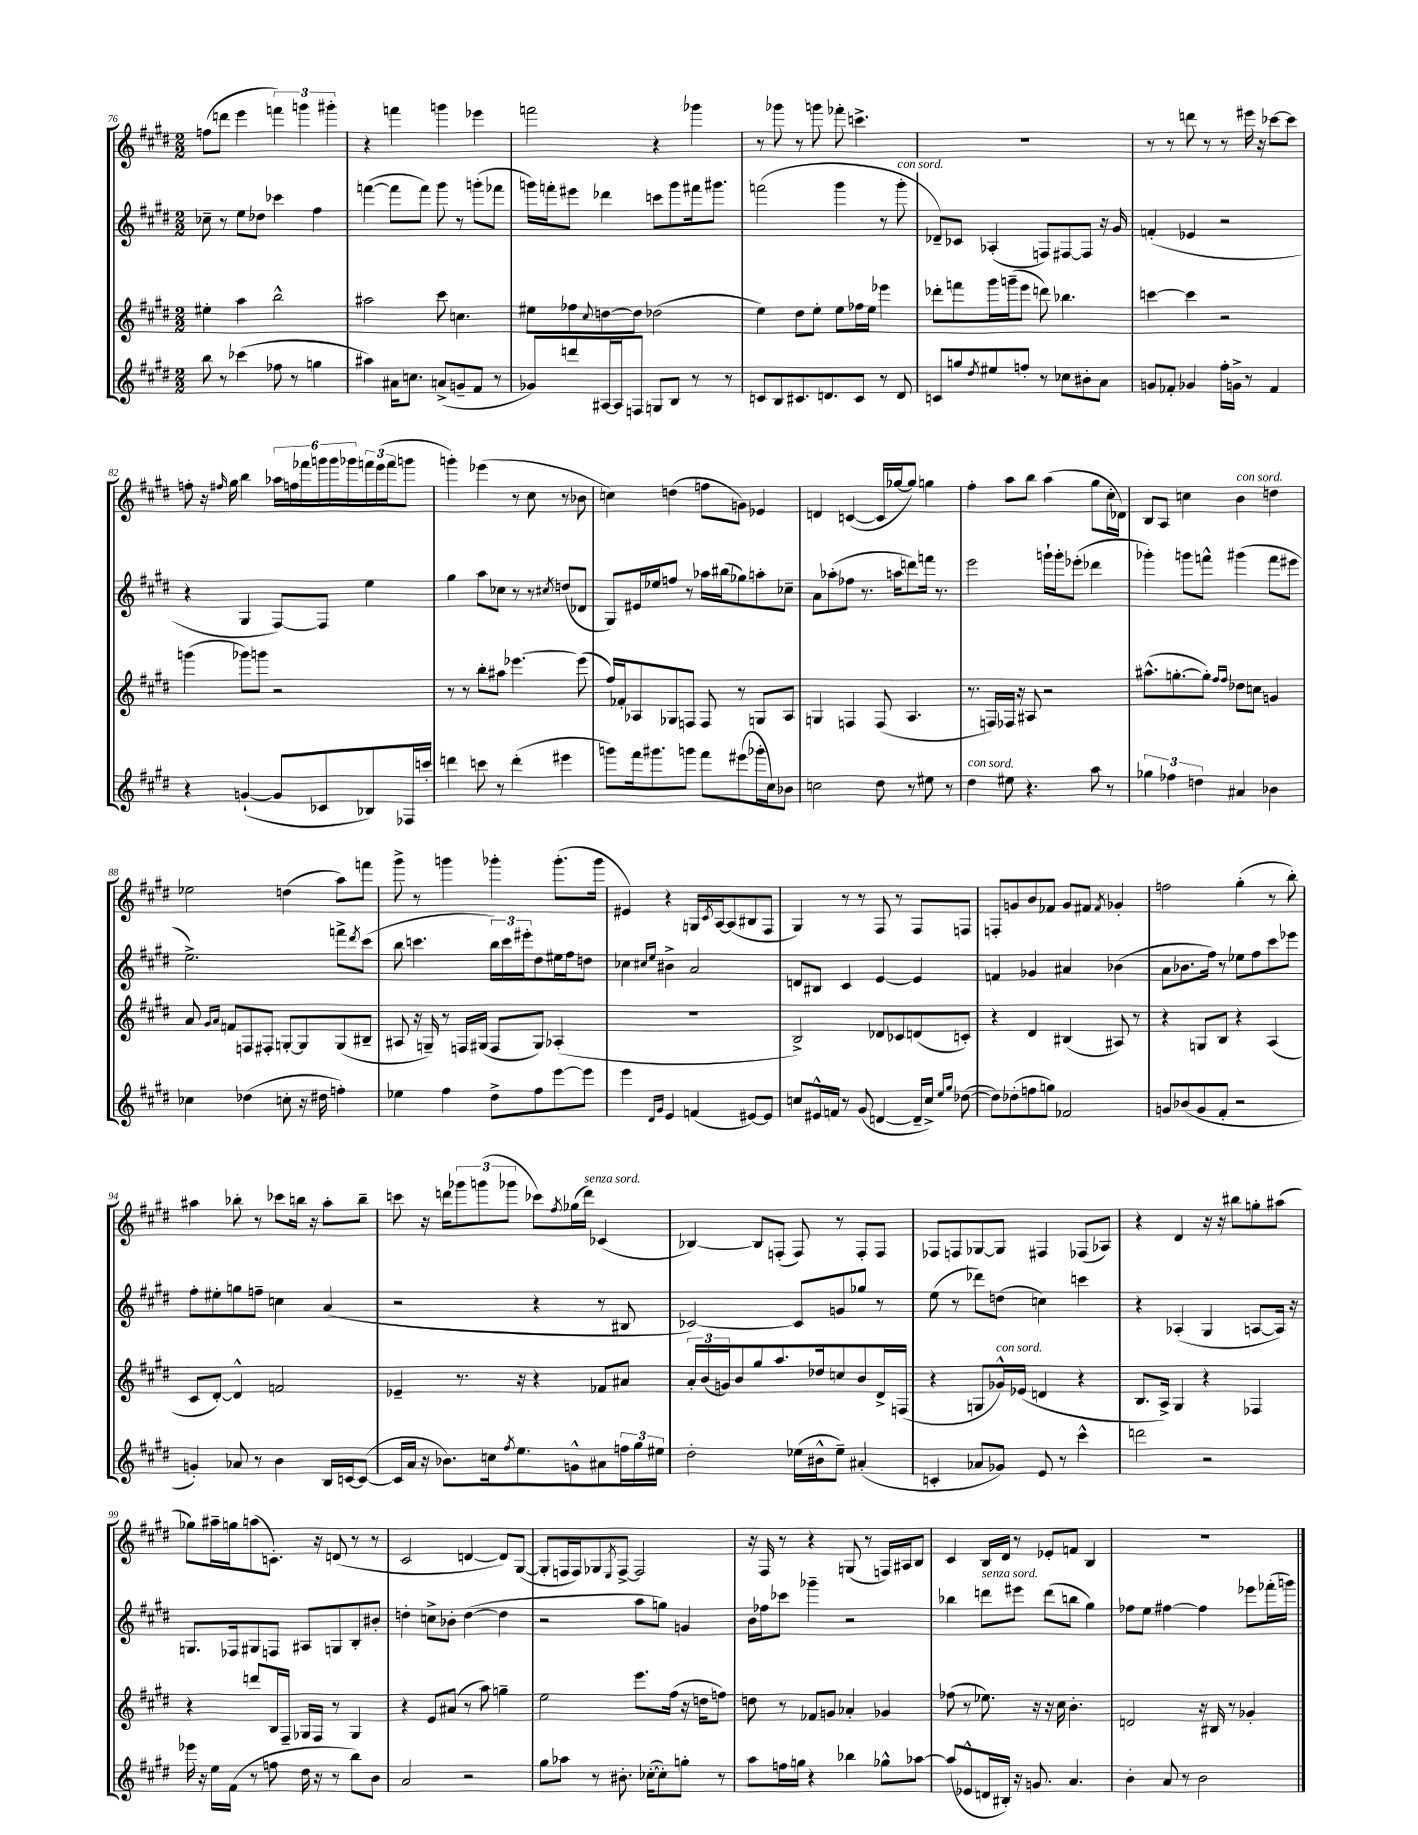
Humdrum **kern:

**kern	**kern	**kern	**kern
*part4	*part3	*part2	*part1
*staff4	*staff3	*staff2	*staff1
*clefG2	*clefG2	*clefG2	*clefG2
*k[f#c#g#d#]	*k[f#c#g#d#]	*k[f#c#g#d#]	*k[f#c#g#d#]
*M2/2	*M2/2	*M2/2	*M2/2
=76	=76	=76	=76
8bb\	4ee#X'\	8cc-X~\	(8ffn\L
8r	.	8r	8dddn\J
(4ccc-X\	4aa\	8ee\L	4eee\
.	.	8dd-X\J	.
8ff-X\	2bb^^\	4ccc-X\	6fffn\)
8r	.	.	.
.	.	.	6gggn\
4ggn\	.	4ff#\	.
.	.	.	6ggg#X'\
=77	=77	=77	=77
4aa#X\)	2aa#X\	([4fffn\	4r
16a#X\KL	.	8fff\L]	4fffn\
8.ccn\J	.	.	.
.	.	8fff\J)	.
(8an^/L	8ccc#\	8ggg#\	4gggn\
8gn~/	4.ccn\	8r	.
8f#/J	.	(8gggn'\L	4eee-X\
8r	.	8fff-X\J	.
=78	=78	=78	=78
8g-X/L)	8ee#X\L	16gggn\LL)	2fffn\
.	.	16fffn'\J	.
8dddn/	8ff-X\	8eee#X\J	.
.	8qqcc#/	.	.
[16A#X/L	[8ddn\	4ddd-X\	.
16A#/J]	.	.	.
8Fn/J	8dd\J]	.	.
8Gn/L	(2dd-X\	8cccn\L	4r
8B/J	.	8ggg\	.
8r	.	16fff#X\k	4ggg-X\
.	.	8.ggg#X\J	.
8r	.	.	.
=79	=79	=79	=79
8cn/L	4ee\)	(2fffn\	8r
8B/	.	.	8ggg-X\
8.c#X/	8dd#\L	.	8r
.	8ee'\J	.	8gggn\
8.dn/	.	.	.
.	8ee\L	4ggg#\	8fff-X'\
8c#/J	16ff-X\L	.	4.cccn^\
.	16ee\JJ	.	.
8r	4eee-X\	8r	.
!	!	!LO:TX:a:i:t=con sord.	!
8d/	.	8ggg#'\	.
=80	=80	=80	=80
8cn/L	8ddd-X'\L	8d-X~/L)	1r
8ggn/	8fffn\	8c-X/J	.
8qdd#/	.	.	.
8ee#X/	16ggg#\L	(4A-X'/	.
.	(16gggn~\J	.	.
8ffn'/J	8eee\J	.	.
8r	8dddn\)	8Fn/L)	.
8cc-X\L	4.bb-X\	[8F#X/	.
8b#X'\	.	8F#/J]	.
8a\J	.	16r	.
.	.	16g#/	.
=81	=81	=81	=81
8gn/L	[4cccn\	(4fn'/	8r
8f-X'/J	.	.	8r
4g-X/	4ccc\]	4e-X/	8dddn\
.	.	.	8r
16ff#'\LL	2r	2r	8r
16gn^\JJ	.	.	.
8r	.	.	16eee#X\
.	.	.	16r
4f-/	.	.	[8ccc-X\L
.	.	.	8ccc-\J]
!!LO:LB:g=z
=82	=82	=82	=82
4r	(4gggn\	4r	8ffn'\
.	.	.	16r
.	.	.	16qqff#X/
.	.	.	16gg#\
([4gn`/	8ggg-X\L)	4G#/	4bb\
.	8gggn\J	.	.
8g/L]	2r	[8F#/L)	24aa-X\LL
.	.	.	24ffn\
.	.	.	24fff-X\
8c-X/	.	8F#/J]	24gggn\
.	.	.	24ggg\
.	.	.	24ggg-X\
8B-X/)	.	4ee\	24fffn\
.	.	.	(24eee\
.	.	.	24fff\J
16F-X/L	.	.	8gggn\J
16cccn'/JJ	.	.	.
=83	=83	=83	=83
4dddn\	8r	4gg#\	4gggn'\)
.	8r	.	.
8cccn\	8bb'\L	8aa\L	(4eee-X\
8r	8aa#X\J	8cc-X\J	.
(4ddd'\	[4.eee-X\	8r	8r
.	.	8r	8cc#\
.	.	8qcc#X/	.
4eee#X\	.	(8ddn/L	8r
.	(8eee-\]	8d-X/J	8b-X\
=84	=84	=84	=84
8gggn\L)	16ff#/LL)	8G#/L)	4ccn\)
.	16f-X'/J	.	.
16fff#\k	8A-X/	16e#X/L	.
8.ggg#X\	.	16ee-X/J	.
.	8G-X/	8ffn/J	(4ddn\
8gggn\J	8Fn/J	8r	.
8fff#\L	8F/	16aa-X\LL	8ffn\L
.	.	(16bb#X\J	.
(8eee#X\	8r	8gg-X\)	8gn\J)
16ggg-X'\L	8Gn/L	8aan'\	4e-X/
16cc#\J)	.	.	.
8b-X\J	8A-/J	8cc-X~\J	.
=85	=85	=85	=85
2ccn\	4Gn/	8a\L	4dn/
.	.	(8aa-X'\	.
.	4Fn/	8ff-X\J	([4cn/
.	.	8.r	.
8dd#\	(8F/	.	16c/LL]
.	.	16aan\KL	[16gg-X/J
8r	4.A/	8dddn\)	8gg-/J])
8ee#X\	.	16fffn\Jk	4ggn\
.	.	8.r	.
8r	.	.	.
=86	=86	=86	=86
!LO:TX:a:i:t=con sord.	!	!	!
4dd#\	8.r	2eee\	4ff#'\
.	16Fn/LL)	.	.
8ee#X\	16F-X/JJ	.	8aa\L
.	16r	.	.
4.r	8A#X/	.	8bb\J
.	2r	16gggn`\LL	(4aa\
.	.	16ggg'\J	.
.	.	(8eee-X'\J	.
8aa\	.	4ddd-X\	8gg#\L
8r	.	.	16cc#'\L
.	.	.	16d-X\JJ)
=87	=87	=87	=87
6gg-X\	(8.aa#X^^\L	4ggg-X'\)	8B/L
.	.	.	8A/J
6ff-X\	.	.	.
.	[8.ggn'\	.	.
.	.	8gggn\L	4ccn\
6ddn\	.	.	.
.	8gg'\J])	8fffn^^\J	.
.	16qqff#/LL	.	.
.	16qqff#/JJ	.	.
!	!	!	!LO:TX:a:i:t=con sord.
4a#X/	8dd-X\L	(4ggg#X\	4b\
.	8ccn\J	.	.
4b-X\	4gn/	8fff\L	4ddn\
.	.	8eee#X\J	.
!!LO:LB:g=z
=88	=88	=88	=88
4cc-X\	8a/	2.ee^\)	2ee-X\
.	16qqg#/LL	.	.
.	16qqa/JJ	.	.
.	8fn/L	.	.
(4dd-X\	8Fn/	.	.
.	8F#X'/J	.	.
8ccn'\	[8Gn'/L	.	(4ddn\
16r	8G/]	.	.
16dd#X\	.	.	.
4ffn'\)	(8G/	8fffn^\L	8aa\L)
.	.	8qddd#/	.
.	8B#X~/J	(8ccc#\J	8fffn\J
=89	=89	=89	=89
4ee-X\	8A#X/	8bb\	8ggg#^\
.	16r	4.cccn\	8r
.	16Gn~/)	.	.
4ff#\	8r	.	4gggn\
.	16Fn/LL	.	.
.	(16G#X/JJ	.	.
8dd#^\L	8F/L	24bb\LL)	4ggg-X'\
.	.	24ccc\	.
.	.	24eee#X'\J	.
8ff#\	8G#/J)	8dd#\	.
[8eee\	(4A-X'/	16ee#X\L	(8.ggg-'\L
.	.	16ff#\J	.
8eee\J]	.	8ddn\J	.
.	.	.	16ggg-\Jk
=90	=90	=90	=90
4eee\	1r	4cc-X\	4e#X/)
16qqd#/LL	.	16qqcc#X/LL	.
16qqg#/JJ	.	16qqee/JJ	.
4e/	.	4b#X^\	4r
(4fn/	.	2a/	16Gn/LL
.	.	.	8qc#/
.	.	.	[16A/J
.	.	.	(8A/]
[8e#X/L)	.	.	8B#X/
8e#/J]	.	.	8F#/J
=91	=91	=91	=91
8ccn/L	2B^/)	8dn/L	4G#/)
16e#X^^/L	.	8B#X/J	.
16fn/JJ	.	.	.
8r	.	4c#/	8r
(8g#/	.	.	8r
[4dn/	8d-X/L	[4e/	8F#/
.	8c-X/	.	8r
16d~/LL]	(8dn/	4e/]	8F#/L
16cc^/JJ)	.	.	.
16qqee/LL	.	.	.
16qqgg#/JJ	.	.	.
([8dd-X\	8cn'/J)	.	8Fn/J
=92	=92	=92	=92
8dd-\L])	4r	4fn/	8Fn'/L
(8dd-X'\	.	.	8gn/
8ffn\	4d#/	4g-X/	8b/
8ggn\J)	.	.	8f-X/J
2f-X/	(4B#X/	4a#X/	8g/L
.	.	.	8f#X/J
.	.	.	8qf#/
.	8A#X/)	(4b-X\	4g-X'/
.	8r	.	.
=93	=93	=93	=93
8gn/L	4r	8a\L	2ffn\
(8b-X/	.	8.b-X\	.
8g/	8Gn/L	.	.
.	.	16ff#\Jk)	.
8f#'/J	8B/J	8r	.
2r	4r	8ee-X\L	(4gg#'\
.	.	8ff#\	.
.	(4A/	8ccc#\	8r
.	.	8eee-X\J	8bb'\)
!!LO:LB:g=z
=94	=94	=94	=94
4gn'/)	8c#/L	8ff#'\L	4aa#X\
.	[8d#'/J)	8ee#X'\	.
8a-X/	4d#^^/]	8ggn\	8bb-X'\
8r	.	8ffn~\J	8r
4b\	2fn/	4ccn\	8ccc-X\L
.	.	.	16bbn\Jk
.	.	.	16r
16B/LL	.	(4a/	8aa#'\L
[16cn/J	.	.	.
(8c/J_	.	.	8bb~\J
=95	=95	=95	=95
16c/LL]	4e-X~/	2r	8cccn\
16a/JJ	.	.	.
16r	.	.	16r
8.b-X\L)	.	.	16dddn\KL
.	8.r	.	12ggg-X\
.	.	.	(12gggn\
16ccn\k	.	.	.
.	.	.	12ggg-X\J
8qff#/	.	.	.
8.ee\	16r	.	.
.	4r	4r	8ccc-X\L)
.	.	.	8qff#/
8gn^^\	.	.	(16gg-X\L
!	!	!	!LO:TX:a:i:t=senza sord.
.	.	.	16ddd\JJ)
8a#X\	8f-X/L	8r	(4c-X/
24ffn\L	8a#X/J	8B#X/	.
24gg#\	.	.	.
24ee#X\JJ	.	.	.
=96	=96	=96	=96
2dd#'\	24a'/LL	[2c-X/)	[4B-X/)
.	(24b/	.	.
.	24gn/J)	.	.
.	8b/	.	.
.	8gg#/	.	8B-/L]
.	8.aa/	.	(8Fn'/J
(16ee-X\LL	.	8c-/L]	8F/)
16b#X^^\J	16dd-X/k	.	.
8ee-~\J)	8ccn/	8gn/	8r
(4a#X'/	8b/	8gg-X/J	8F'/L
.	16d#^/L	8r	8F/J
.	(16Fn/JJ	.	.
=97	=97	=97	=97
4cn'/	4r	(8ee\	8F-X/L
.	.	8r	8Fn/
8a-X/L	8Gn/L	8ddd-X\L)	[8G-X/
!	!LO:TX:a:i:t=con sord.	!	!
8g-X/J)	16g-X^^/L)	(8ddn\J	8G-/J]
.	(16e-X/JJ	.	.
8e/	4dn/	4ccn\)	4F#X/
8r	.	.	.
4ccc#^^\	4r	4cccn\	(8F-X/L
.	.	.	8A-X/J)
=98	=98	=98	=98
2dddn\	8.B/L	4r	4r
.	16A^/Jk)	.	.
.	4G#/	(4A-X'/	4d#/
2r	4r	4G#/	16r
.	.	.	16r
.	.	.	8bb#X\L
.	4F-X/	[8An/L	8ggn'\
.	.	16A/Jk])	(8aa#X\J
.	.	16r	.
!!LO:LB:g=z
=99	=99	=99	=99
16eee-X\	4r	8.Gn/L	8gg-X\L)
16r	.	.	.
16ee\LL	.	.	16aa#X~\L
(16f#\JJ	.	16F-X/k	16ggn\J
8r	8dddn/L	8G#X/	(8aan\
8ffn\	16B/L	8Fn/J	8.cn'\J)
.	16F#~/JJ	.	.
16dd#\	16G-X/LL	8A#X/L	.
16r	16F#/JJ	.	16r
8r	8r	8Gn/	(8dn/
8bb\L)	4G-/	8B'/	8r
8b\J	.	8b#X'/J	8r
=100	=100	=100	=100
2a/	4r	4ddn'\	2c#/
.	8e/L	8ccn^\L	.
.	(8a#X/J	8b-X'\J	.
2r	8r	([4dd\	[4dn/
.	8aa\)	.	.
.	4ggn~\	4dd\]	8d/L])
.	.	.	([8G#/J
=101	=101	=101	=101
8gg#\L	2ee\	2r	8G#'/L]
8aa-X\J	.	.	16Fn/L
.	.	.	16F/J)
8r	.	.	8G-X/
.	.	.	8qE/
8.b#X'\	.	.	[8F^/J
.	8.eee\L	8aa\L	2F/]
([16cc-X'\KL	.	.	.
8cc-'\])	.	8ggn\J)	.
.	(16ff#\Jk	.	.
8ggn'\J	16r	4gn/	.
.	16ddn\KL	.	.
8r	8ffn\J)	.	.
=102	=102	=102	=102
8aa\L	8ddn\	16b\LL	16r
.	.	16ff-X\J	16F#/
16ffn\L	8r	8ccc-X\J	8r
16ggn\JJ	.	.	.
4r	8f-X/L	4ggg-X~\	4r
.	8gn/J	.	.
4bb-X\	4a-X'/	2r	(8Gn/
.	.	.	8r
8gg-X^^\L	4g-X/	.	16Fn/LL)
.	.	.	16A#X/J
[8aa-X\J	.	.	8B/J
=103	=103	=103	=103
(8aa-/L]	(8ff-X\	4bb-X\	4c#/
8e-X^^/	8r	.	.
!	!	!LO:TX:a:i:t=senza sord.	!
16dn/L	8.ee-X\)	8dddn\L	16B/LL
16B#X'/JJ)	.	.	16d#/JJ
16r	.	8eee#X\J	8r
8.gn/	16r	.	.
.	16r	(8ddd\L	8e-X'/L
.	16cc#\	.	.
4.a/	4.b'\	8bbn\J	8fn/J
.	.	4gg#\)	4B/
=104	=104	=104	=104
4b'\	2dn/	8ff-X\L	1r
.	.	8ee\J	.
8a/	.	[4ff#X\	.
8r	.	.	.
2b\	16r	4ff#\]	.
.	16B#X/	.	.
.	8r	.	.
.	4g-X'/	8eee-X\L	.
.	.	(16fff-X'\L	.
.	.	16gggn\JJ)	.
==	==	==	==
*-	*-	*-	*-
